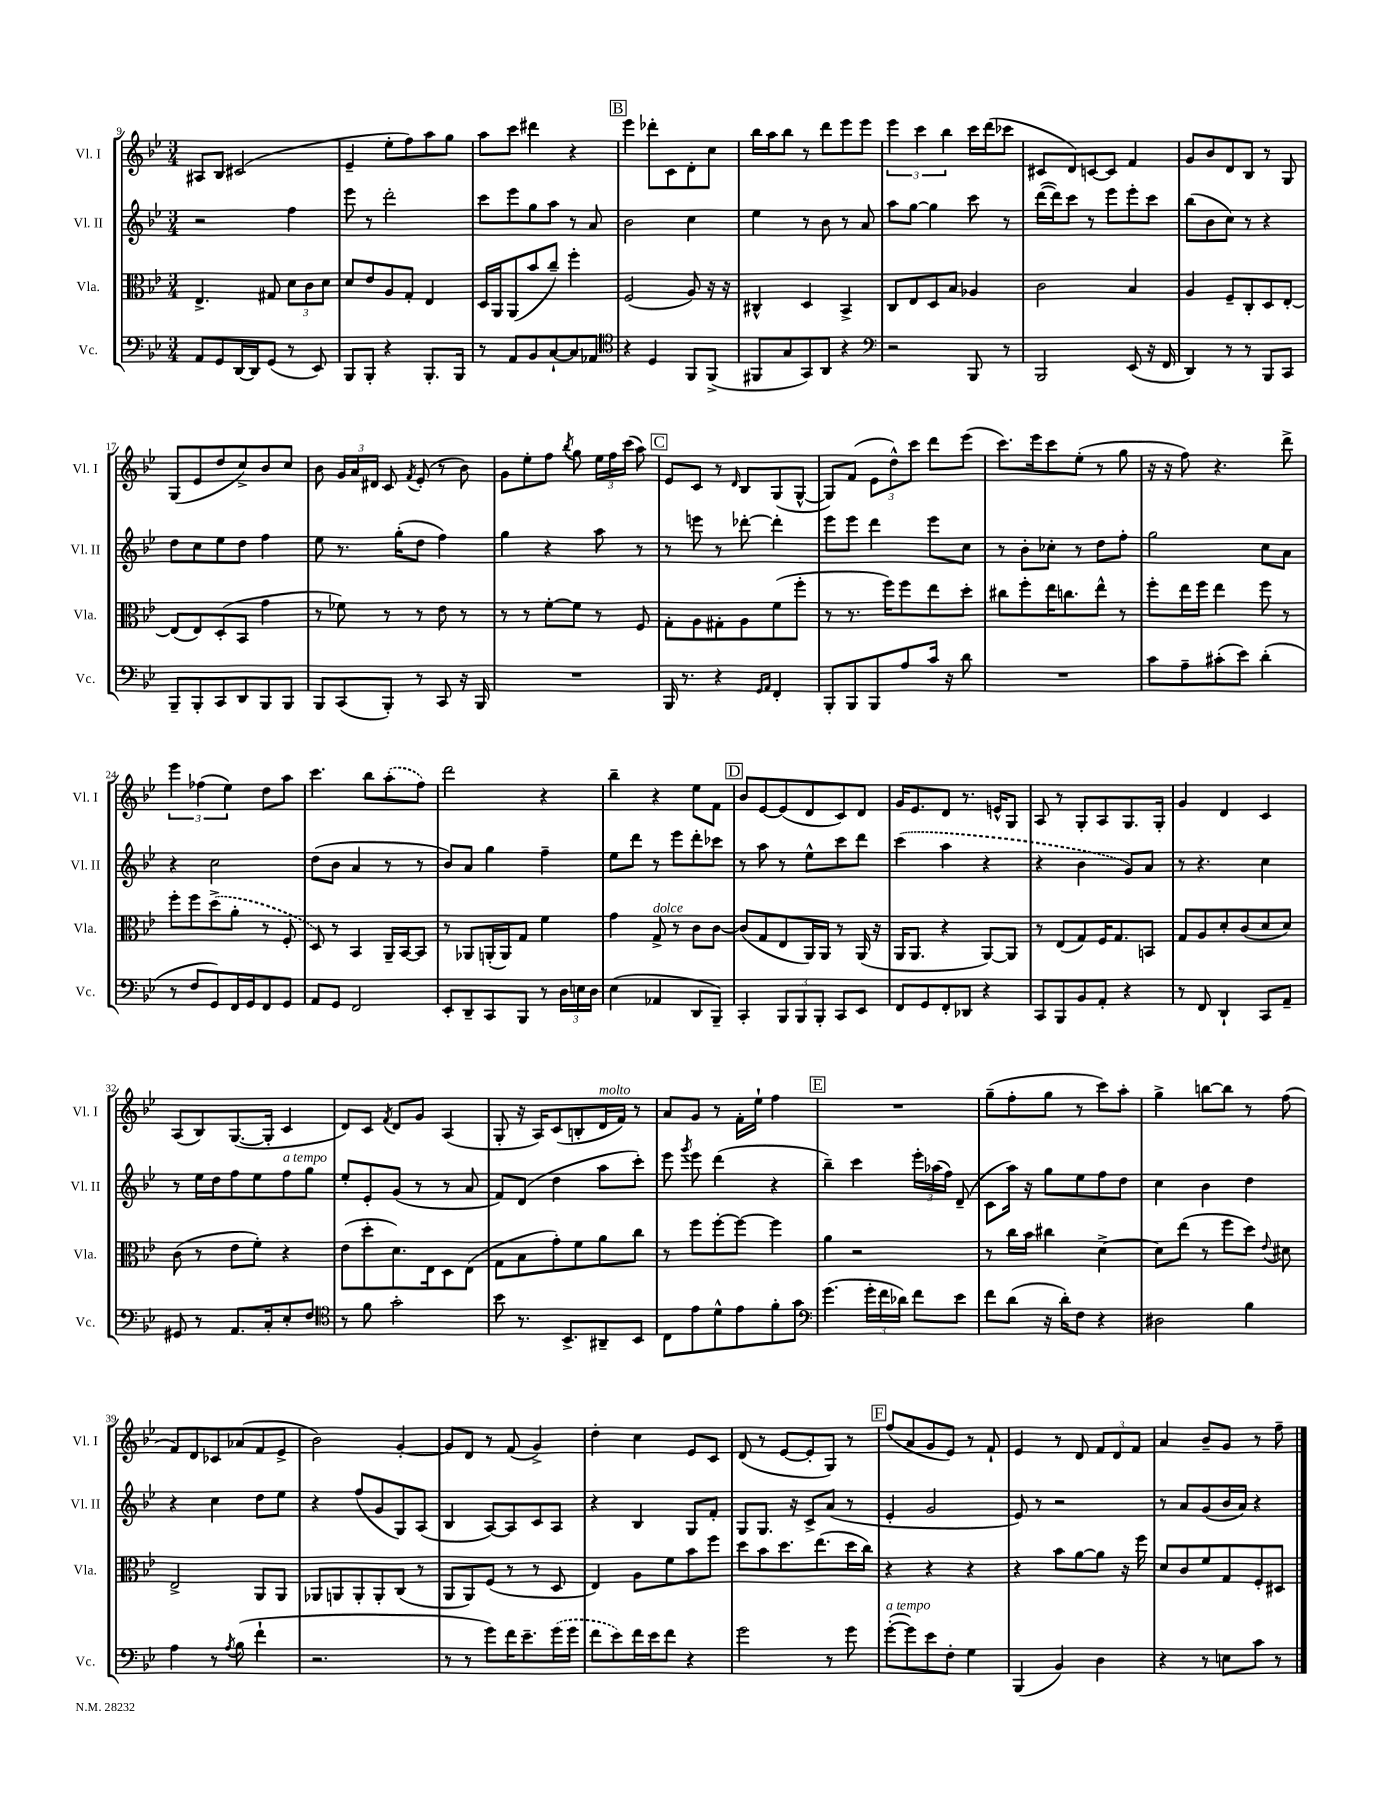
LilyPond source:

<<
\new StaffGroup <<
\new Staff = "s0" \with { instrumentName = "Vl. I" shortInstrumentName = "Vl. I" } {
    \clef treble \key bes \major \numericTimeSignature \time 3/4
    \autoBeamOff ais8[ bes8] cis'2( |
    ees'4-- ees''8[-. f''8) a''8 g''8] |
    a''8[ c'''8] dis'''4 r4 |
    \mark \markup { \box "B" } ees'''4 des'''8[-. c'8 d'8-. c''8] |
    bes''16[ a''16 bes''8] r8 d'''8[ ees'''8 ees'''8] |
    \tuplet 3/2 { ees'''4 c'''4 bes''4 } c'''16[ d'''16( ces'''8] |
    cis'8[ d'8) c'8~ c'8] f'4 |
    g'8[ bes'8 d'8 bes8] r8 g8 |
    g8[( ees'8 d''8 c''8->) bes'8 c''8] |
    bes'8 \tuplet 3/2 { g'16[ a'16 dis'16] } c'8 \acciaccatura { f'8 } ees'8-.( r8 bes'8) |
    g'8[ ees''8-. f''8] \acciaccatura { bes''8 } g''8 \tuplet 3/2 { ees''16[ f''16 c'''16]( } a''8) |
    \mark \markup { \box "C" } ees'8[ c'8] r8 \grace { d'16 } bes8[ g8( g8]~-^ |
    g8[) f'8]( \tuplet 3/2 { ees'8[ d''8-^) c'''8] } d'''8[ ees'''8]( |
    c'''8.[) ees'''16 c'''8 ees''8]-.( r8 g''8 |
    r16 r16 f''8) r4. d'''8-> |
    \tuplet 3/2 { ees'''4 fes''4( ees''4) } d''8[ a''8] |
    c'''4. bes''8[ \once \slurDashed a''8-.( f''8]) |
    d'''2 r4 |
    bes''4-- r4 ees''8[ f'8] |
    \mark \markup { \box "D" } bes'8[ ees'8~ ees'8( d'8 c'8) d'8] |
    g'16[ ees'8. d'8] r8. e'16[-^ g8] |
    a8 r8 g8[-. a8 g8. g16]-. |
    g'4 d'4 c'4 |
    a8[( bes8) g8.~( g16]-. c'4 |
    d'8[) c'8] \acciaccatura { f'8 } d'8[ g'8] a4( |
    g8-. r16 a16[) c'8( b8-. d'16^\markup { \italic "molto" } f'16]) r8 |
    a'8[ g'8] r8 f'16[-. ees''16]-! f''4 |
    \mark \markup { \box "E" } R2. |
    g''8[--( f''8-. g''8] r8 c'''8[) a''8]-. |
    g''4-> b''8[~ b''8] r8 f''8( |
    f'8[) d'8 ces'8 aes'8( f'8 ees'8]-> |
    bes'2) g'4~-. |
    g'8[ d'8] r8 f'8( g'4->) |
    d''4-. c''4 ees'8[ c'8] |
    d'8( r8 ees'8[~ ees'8-. g8]) r8 |
    \mark \markup { \box "F" } f''8[( a'8 g'8 ees'8]) r8 f'8-! |
    ees'4 r8 d'8 \tuplet 3/2 { f'8[ d'8 f'8] } |
    a'4 bes'8[-- g'8] r8 f''8-- \bar "|." |
}
\new Staff = "s1" \with { instrumentName = "Vl. II" shortInstrumentName = "Vl. II" } {
    \clef treble \key bes \major \numericTimeSignature \time 3/4
    \autoBeamOff r2 f''4 |
    ees'''8 r8 d'''2-. |
    c'''8[ ees'''8 g''8 a''8] r8 a'8 |
    \mark \markup { \box "B" } bes'2 c''4 |
    ees''4 r8 bes'8 r8 a'8 |
    a''8[ g''8]~ g''4 c'''8 r8 |
    d'''16[~( d'''16) c'''8] r8 ees'''8[ ees'''8-. c'''8] |
    bes''8[( bes'8 c''8]) r8 r4 |
    d''8[ c''8 ees''8 d''8] f''4 |
    ees''8 r8. g''16[-.( d''8] f''4) |
    g''4 r4 a''8 r8 |
    \mark \markup { \box "C" } r8 e'''8 r8 des'''8~-. des'''4-. |
    ees'''8[ ees'''8] d'''4 ees'''8[ c''8] |
    r8 bes'8[-. ces''8]-. r8 d''8[ f''8]-. |
    g''2 c''8[ a'8] |
    r4 c''2 |
    d''8[( bes'8] a'4 r8 r8 |
    bes'8[) a'8] g''4 f''4-- |
    ees''8[ d'''8] r8 ees'''8[ d'''8-. ces'''8] |
    \mark \markup { \box "D" } r8 a''8 r8 ees''8[-^ c'''8 d'''8] |
    \once \slurDashed c'''4( a''4 r4 |
    r4 bes'4 g'8[) a'8] |
    r8 r4. c''4 |
    r8 ees''16[ d''16 f''8 ees''8 f''8^\markup { \italic "a tempo" } g''8] |
    ees''8[-. ees'8-. g'8]( r8 r8 a'8 |
    f'8[) d'8]( d''4 a''8[ c'''8]-.) |
    ees'''8 \acciaccatura { g'''8 } ees'''8 d'''4( r4 |
    \mark \markup { \box "E" } bes''4--) c'''4 \tuplet 3/2 { ees'''16[-. aes''16( f''16]) } d'8--( |
    c'8[ a''16]) r16 g''8[ ees''8 f''8 d''8] |
    c''4 bes'4 d''4 |
    r4 c''4 d''8[ ees''8] |
    r4 f''8[( g'8 g8) a8]( |
    bes4 a8[~) a8 c'8 a8] |
    r4 bes4 g8[ f'8]-. |
    g8[ g8.] r16 c'8[-> a'8]( r8 |
    \mark \markup { \box "F" } ees'4-. g'2 |
    ees'8) r8 r2 |
    r8 a'8[ g'8( bes'16 a'16]) r4 \bar "|." |
}
\new Staff = "s2" \with { instrumentName = "Vla." shortInstrumentName = "Vla." } {
    \clef alto \key bes \major \numericTimeSignature \time 3/4
    \autoBeamOff ees4.-> gis8 \tuplet 3/2 { d'8[ c'8 d'8] } |
    d'8[ ees'8 a8 g8]-. ees4 |
    d16[ a,16 a,8( bes'8 c''8]--) f''4-. |
    \mark \markup { \box "B" } f2( a8) r16 r16 |
    cis4-^ d4 bes,4-> |
    c8[ ees8 d8 bes8] aes4 |
    c'2 bes4 |
    a4 f8[-- c8-. d8 ees8]~-. |
    ees8[( ees8) d8-.( bes,8] g'4 |
    r8 fes'8) r8 r8 ees'8 r8 |
    r8 r8 f'8[~-. f'8] r8 f8 |
    \mark \markup { \box "C" } g8[-. a8 gis8-. a8 f'8( f''8]-. |
    r8 r8. f''16[) f''8 ees''8 d''8]-. |
    cis''8[ f''8-. ees''16 c''8. ees''8]-^ r8 |
    f''8[-. ees''16 f''16] ees''4 f''8 r8 |
    f''8[-. f''8 \once \slurDashed d''8->( a'8]-. r8 f8-. |
    d8) r8 bes,4 a,16[-- bes,16~ bes,8] |
    r8 aes,8[ a,16-.( a,16) g8] f'4 |
    g'4 g8->^\markup { \italic "dolce" } r8 c'8[ c'8]~ |
    \mark \markup { \box "D" } c'8[( g8 ees8 a,16) a,16] r8 a,16( r16 |
    a,16[ a,8.] r4 a,8[~) a,8] |
    r8 ees8[( g8) f16 g8. b,8] |
    g8[ a8 d'8-. c'8( d'8 d'8]) |
    c'8( r8 ees'8[ f'8]-.) r4 |
    ees'8[( d''8-. d'8.) ees16 d8 ees8]( |
    g8[ bes8 g'8-.) f'8 a'8 c''8] |
    r8 f''8[ f''8~-. f''8]~ f''4 |
    \mark \markup { \box "E" } a'4 r2 |
    r8 c''16[ bes'16] cis''4 d'4~-> |
    d'8[ ees''8]( r8 f''8[ d''8]) \appoggiatura { ees'8 } dis'8 |
    ees2-> a,8[ a,8] |
    aes,8[ a,8 a,8-. a,8-. c8]( r8 |
    a,8[ a,8) f8]( r8 r8 d8 |
    ees4) a8[ f'8 bes'8 f''8] |
    d''8[ bes'8 d''8. ees''8.( d''16 c''16]) |
    \mark \markup { \box "F" } r4 r4 r4 |
    r4 bes'8[ a'8~ a'8] r16 f''16 |
    d'8[ c'8 f'8 g8 f8-. dis8] \bar "|." |
}
\new Staff = "s3" \with { instrumentName = "Vc." shortInstrumentName = "Vc." } {
    \clef bass \key bes \major \numericTimeSignature \time 3/4
    \autoBeamOff a,8[ g,8 d,16~ d,16 g,8]( r8 ees,8) |
    bes,,8[ bes,,8]-. r4 bes,,8.[-. bes,,16] |
    r8 a,8[ bes,8 c8~-! c8 aes,8] |
    \mark \markup { \box "B" } \clef tenor r4 d4 f,8[ f,8]->( |
    fis,8[ g8 g,8) a,8] r4 |
    \clef bass r2 bes,,8 r8 |
    bes,,2 ees,8( r16 f,16 |
    d,4) r8 r8 bes,,8[ c,8] |
    bes,,8[-- bes,,8-. c,8 d,8 bes,,8 bes,,8] |
    bes,,8[ c,8( bes,,8]-.) r8 c,8 r16 bes,,16 |
    R2. |
    \mark \markup { \box "C" } bes,,16 r8. r4 \grace { g,16[ a,16] } f,4-. |
    bes,,8[-. bes,,8 bes,,8 a8 c'16] r16 d'8 |
    R2. |
    c'8[ a8-- cis'8-.( ees'8]) d'4-.( |
    r8 f8[ g,8) f,16 g,16 f,8 g,8] |
    a,8[ g,8] f,2 |
    ees,8[-. d,8-- c,8 bes,,8] r8 \tuplet 3/2 { d16[ e16 d16] } |
    ees4( aes,4 d,8[ bes,,8]--) |
    \mark \markup { \box "D" } c,4-. \tuplet 3/2 { bes,,8[ bes,,8 bes,,8]-. } c,8[ ees,8] |
    f,8[ g,8 f,8-. des,8] r4 |
    c,8[ bes,,8 bes,8 a,8]-. r4 |
    r8 f,8 d,4-! c,8[ a,8]-- |
    gis,8 r8 a,8.[ c16-. ees8-. f8] |
    \clef tenor r8 f'8 g'2-. |
    bes'8 r8. bes,8.[-> ais,8-- bes,8] |
    c8[ ees'8 d'8-^ ees'8 f'8-. g'8] |
    \mark \markup { \box "E" } \clef bass g'4.( \tuplet 3/2 { g'16[-. f'16 des'16]) } f'8[ ees'8] |
    f'8[ d'8]( r16 d'16[-.) f8] r4 |
    dis2 bes4 |
    a4 r8 \acciaccatura { a8 } bes8( f'4-! |
    r2. |
    r8 r8 g'8[) f'16 ees'8.-- \once \slurDashed g'16( g'16] |
    f'8[ ees'8) f'16 ees'16 f'8] r4 |
    g'2 r8 g'8 |
    \mark \markup { \box "F" } g'8[~-.^\markup { \italic "a tempo" }( g'8) ees'8 f8]-. g4 |
    bes,,4( bes,4) d4 |
    r4 r8 e8[ c'8] r8 \bar "|." |
}
>>
>>
\layout { \context { \Score currentBarNumber = #9 } }
